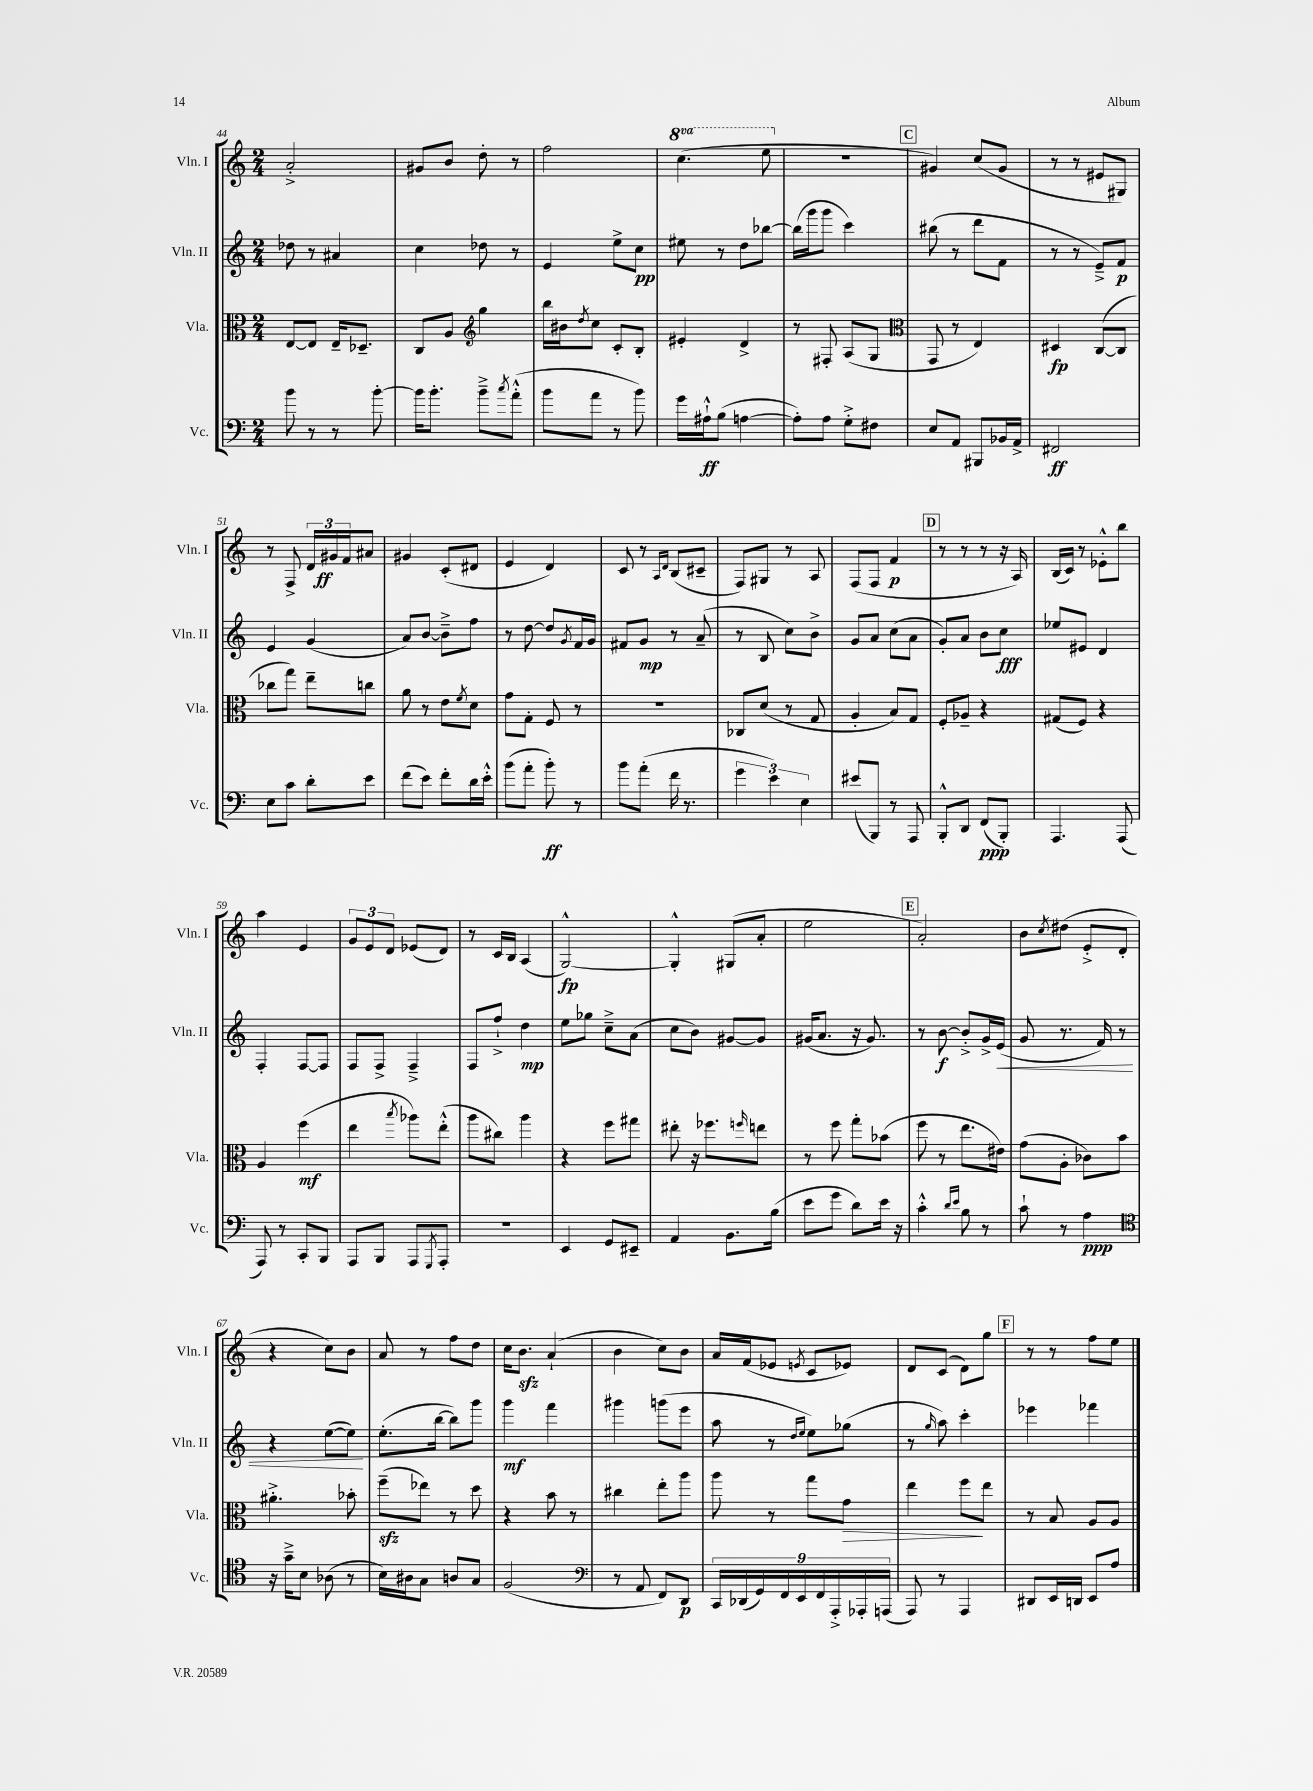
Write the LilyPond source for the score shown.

<<
\new StaffGroup <<
\new Staff = "s0" \with { instrumentName = "Vln. I" shortInstrumentName = "Vln. I" } {
    \clef treble \key c \major \numericTimeSignature \time 2/4 \set Staff.ottavationMarkups = #ottavation-simple-ordinals
    a'2-.-> |
    gis'8 b'8 d''8-. r8 |
    f''2 |
    \ottava #1 c'''4.( e'''8 \ottava #0 |
    r2 |
    \mark \markup { \box "C" } gis'4) c''8( gis'8 |
    r8 r8 eis'8 gis8) |
    r8 f8-> \tuplet 3/2 { d'16 gis'16\ff f'16 } ais'8 |
    gis'4 c'8-.( dis'8 |
    e'4 d'4) |
    c'8 r8 \grace { a16 d'16 } b8( cis'8-- |
    f8) gis8 r8 a8 |
    f8( f8 f'4\p |
    \mark \markup { \box "D" } r8 r8 r8 r16 a16) |
    b16( c'16) r8 ees'8-.-^ b''8 |
    a''4 e'4 |
    \tuplet 3/2 { g'8 e'8 d'8 } ees'8( d'8) |
    r8 c'16 b16 a4( |
    g2~-^\fp) |
    g4-.-^ gis8( a'8-. |
    e''2 |
    \mark \markup { \box "E" } a'2-.) |
    b'8 \acciaccatura { c''8 } dis''8( e'8-.-> d'8-. |
    r4 c''8) b'8 |
    a'8 r8 f''8 d''8 |
    c''16 b'8.\sfz a'4-!( |
    b'4 c''8) b'8 |
    a'16 f'16( ees'8 \acciaccatura { e'8 } c'8 ees'8) |
    d'8 c'8( d'8) g''8 |
    \mark \markup { \box "F" } r8 r8 f''8 e''8 \bar "|." |
}
\new Staff = "s1" \with { instrumentName = "Vln. II" shortInstrumentName = "Vln. II" } {
    \clef treble \key c \major \numericTimeSignature \time 2/4
    des''8 r8 ais'4 |
    c''4 des''8 r8 |
    e'4 e''8-> c''8\pp |
    eis''8 r8 d''8 bes''8~ |
    bes''16( g'''16 g'''8 c'''4) |
    \mark \markup { \box "C" } bis''8( r8 d'''8 f'8 |
    r8 r8 e'8--->) f'8\p |
    e'4 g'4( |
    a'8) b'8~ b'8---> f''8 |
    r8 d''8~ d''8 \acciaccatura { g'8 } f'16 g'16 |
    fis'8 g'8\mp r8 a'8--( |
    r8 b8 c''8) b'8-> |
    g'8 a'8 c''8( a'8 |
    \mark \markup { \box "D" } g'8-.) a'8 b'8 c''8\fff |
    ees''8 eis'8 d'4 |
    f4-. f8~ f8 |
    f8 f8-> f4---> |
    f8 f''8-!-> d''4\mp |
    e''8 ges''8 c''8---> a'8( |
    c''8 b'8) gis'8~ gis'8 |
    gis'16( a'8. r16 gis'8.) |
    \mark \markup { \box "E" } r8 b'8~\f b'8-.-> g'16-> e'16\<( |
    g'8 r8. f'16) r8 |
    r4 e''8~( e''8\!) |
    e''8.-.( b''16~ b''8) g'''8 |
    g'''4\mf f'''4 |
    gis'''4 g'''8( e'''8 |
    a''8 r8 \grace { d''16 e''16 } e''8) ges''8( |
    r8 \grace { g''16 } a''8) c'''4-. |
    \mark \markup { \box "F" } ees'''4 fes'''4 \bar "|." |
}
\new Staff = "s2" \with { instrumentName = "Vla." shortInstrumentName = "Vla." } {
    \clef alto \key c \major \numericTimeSignature \time 2/4
    e8~ e8 e16-- des8.-- |
    c8 a8 \clef treble g''4 |
    b''16 bis'16 \acciaccatura { d''8 } c''8 c'8-. b8-. |
    eis'4-. d'4-> |
    r8 fis8-. a8( g8 |
    \mark \markup { \box "C" } \clef alto g,8 r8 e4) |
    dis4\fp c8~( c8 |
    ces''8 g''8) e''8-- c''8 |
    a'8 r8 e'8 \acciaccatura { f'8 } d'8 |
    g'8 g8-. f8 r8 |
    r2 |
    ces8 d'8( r8 g8 |
    a4-. b8) g8 |
    \mark \markup { \box "D" } f8-. aes8-- r4 |
    gis8( f8) r4 |
    a4 f''4\mf( |
    e''4 \acciaccatura { b''8 } aes''8) e''8-.-^( |
    a''8 cis''8) a''4 |
    r4 f''8 gis''8 |
    eis''8-. r16 fes''8. \grace { f''16 } e''8 |
    r8 f''8 g''8-. bes'8( |
    \mark \markup { \box "E" } f''8 r8 e''8. eis'16) |
    g'8( a8-. ces'8) b'8 |
    ais'4.-.-> bes'8-. |
    f''8--\sfz( ees''8) r8 d''8 |
    r4 b'8 r8 |
    cis''4 e''8-. a''8 |
    a''8 r8 g''8 g'8\> |
    e''4 f''8\! e''8 |
    \mark \markup { \box "F" } r8 b8 a8 a8 \bar "|." |
}
\new Staff = "s3" \with { instrumentName = "Vc." shortInstrumentName = "Vc." } {
    \clef bass \key c \major \numericTimeSignature \time 2/4
    b'8 r8 r8 b'8~-. |
    b'16 b'8.-. b'8---> \acciaccatura { c''8 } a'8-.-^( |
    b'8 a'8 r8 b'8) |
    g'16 ais16-!-^\ff b8( a4~ |
    a8-.) a8 g8-.-> fis8 |
    \mark \markup { \box "C" } e8 a,8 bis,,8 bes,16 a,16-> |
    fis,2\ff |
    e8 c'8 d'8-. e'8 |
    f'8( e'8) f'8-. d'16 e'16-.-^ |
    b'8( a'8-. b'8-.\ff) r8 |
    b'8 a'8-.( f'16 r8. |
    \tuplet 3/2 { g'4 e'4) e4 } |
    eis'8( b,,8) r8 a,,8 |
    \mark \markup { \box "D" } b,,8-.-^ d,8 f,8\ppp( b,,8-.) |
    a,,4. a,,8( |
    a,,8) r8 c,8-. b,,8 |
    a,,8 b,,8 a,,8 \acciaccatura { g,,8 } a,,8-. |
    r2 |
    e,4 g,8 eis,8-- |
    a,4 b,8. b16( |
    e'8 g'8 d'8) e'16 r16 |
    \mark \markup { \box "E" } c'4-.-^ \grace { d'16 e'16 } b8 r8 |
    c'8-! r8 a4\ppp |
    \clef tenor r16 g'16---> b8 aes8( r8 |
    b16) ais16 g8 a8 g8 |
    f2( |
    \clef bass r8 a,8 f,8) d,8\p |
    \tuplet 9/8 { c,16 des,16( g,16) f,16 e,16 f,16 a,,16-.-> aes,,16-. a,,16( } |
    a,,8) r8 a,,4 |
    \mark \markup { \box "F" } dis,8 e,16 d,16 e,8 a8 \bar "|." |
}
>>
>>
\layout { \context { \Score currentBarNumber = #44 } }
